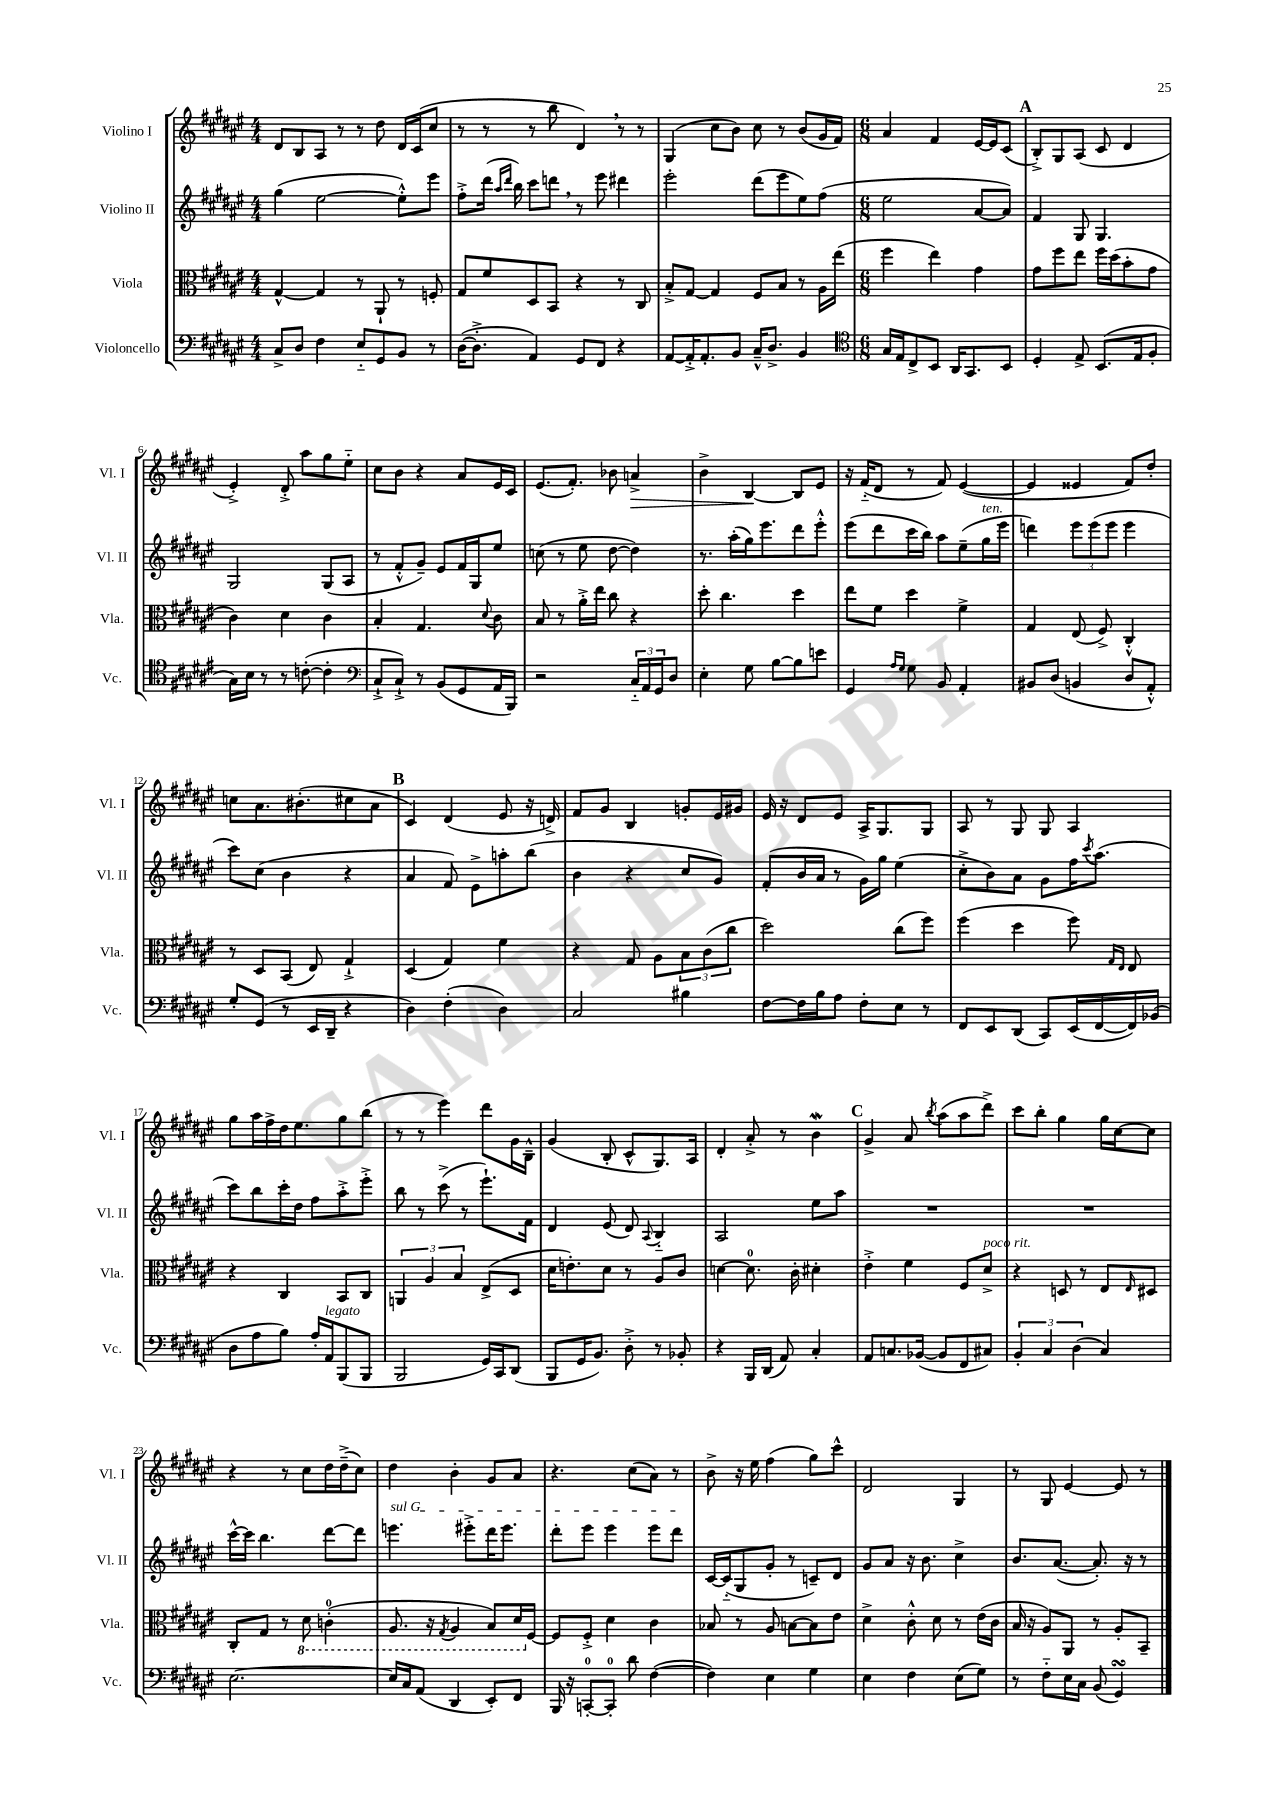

**kern	**kern	**kern	**kern
*staff4	*staff3	*staff2	*staff1
*clefF4	*clefC3	*clefG2	*clefG2
*k[f#c#g#d#a#e#]	*k[f#c#g#d#a#e#]	*k[f#c#g#d#a#e#]	*k[f#c#g#d#a#e#]
*M4/4	*M4/4	*M4/4	*M4/4
8C#^	[4G#^^	(4gg#	8d#
8D#	.	.	8B
4F#	4G#]	[2ee#	8A#
.	.	.	8r
8E#'~	8r	.	8r
8GG#	8AA#`	.	8dd#
8BB	8r	8ee#'^^])	16d#
.	.	.	(16c#
8r	8F'	8eee#	8cc#
=	=	=	=
([16D#	8G#	8ff#'^	8r
8.D#'^]	.	.	.
.	8f#	(16ddd#	8r
.	.	16qqaa#	.
.	.	16qqddd#	.
.	.	16bb)	.
4AA#)	8D#	8ccc#	8r
.	8BB	8ddd	8bb
8GG#	4r	8r	4d#)
8FF#	.	8eee#	.
4r	8r	4ddd#	8r
.	8C#	.	8r
=	=	=	=
[8AA#	8B'^	2eee#'	(4G#
16AA#'^]	[8G#	.	.
8.AA#'	.	.	.
.	4G#]	.	8cc#
8BB	.	.	8b)
16C#~^^	8F#	(8ddd#	8cc#
8.D#^	.	.	.
.	8B	8eee#	8r
4BB	8r	8ee#)	(8b
.	16A#	(8ff#	16g#
.	(16ee#	.	16f#)
=	=	=	=
*clefC4	*	*	*
*M6/8	*M6/8	*M6/8	*M6/8
16G#	4ff#	2ee#	4a#
16E#	.	.	.
8C#^	.	.	.
8BB	4ee#)	.	4f#
16AA#	.	.	.
8.GG#	.	.	.
.	4g#	[8a#	[16e#
.	.	.	16e#]
8BB	.	8a#])	(8c#
=	=	=	=
4D#'	8g#	4f#	8B'^)
.	8ff#	.	8G#
8E#^	8ee#	8G#	(8A#
(8.BB	16ff#	4.G#	8c#
.	(16dd#	.	.
.	8b'	.	4d#
16E#	.	.	.
8F#'	8g#	.	.
=	=	=	=
16G#)	4c#)	2G#	4e#'^)
16B	.	.	.
8r	.	.	.
8r	4d#	.	8d#'^
([8c'	.	.	8aa#
4c']	4c#	(8G#	8gg#
.	.	8A#	8ee#'~
=	=	=	=
*clefF4	*	*	*
8C#`^	4B'	8r	8cc#
8C#`^)	.	8f#'^^	8b
8r	4.G#	8g#~)	4r
(8BB	.	8e#	.
8GG#	.	16f#	8a#
.	.	16G#	.
.	8qqd#	.	.
16AA#	8c#	8ee#	16e#
16BBB)	.	.	16c#
=	=	=	=
2r	8B	(8cc	(8.e#
.	8r	8r	.
.	.	.	8.f#')
.	16a#'^	8ee#	.
.	16ee#	.	.
.	8cc#	[8dd#	8b-
24C#'~	4r	4dd#])	4a^
24AA#	.	.	.
24GG#	.	.	.
8D#	.	.	.
=	=	=	=
4E#'	8dd#'	8.r	4b^
.	4.cc#	.	.
.	.	(16aa#'	.
8G#	.	16gg#)	[4B
.	.	8.eee#	.
[8B	.	.	.
8B]	4dd#	8ddd#	8B]
8e	.	8eee#'^^	8e#
=	=	=	=
4GG#	8ee#	(8eee#	16r
.	.	.	(16f#'~
.	8f#	8ddd#	8d#
16qqA#	.	.	.
16qqG#	.	.	.
8G#	4dd#	16ccc#	8r
.	.	16bb)	.
8BB	.	8aa#	8f#)
4AA#'	4f#^	(8ee#~	([4e#
.	.	16gg#	.
.	.	16eee#	.
=	=	=	=
8BB#	4G#	4ddd)	4e#]
(8D#	.	.	.
4BB	(8E#	12eee#	4e##
.	.	(12eee#	.
.	8F#^)	.	.
.	.	12eee#	.
8D#	4C#'^^	4eee#	8f#)
8AA#'^^)	.	.	8dd#'
=	=	=	=
8G#'	8r	8ccc#)	8cc
(8GG#	8D#	(8cc#	8.a#
8r	(8BB	4b	.
.	.	.	(8.b#'
16EE#	8E#)	.	.
16DD#~	.	.	.
4r	4G#`^	4r	8cc#
.	.	.	8a#
=	=	=	=
4D#)	(4D#	4a#	4c#)
(4F#'	4G#)	8f#)	(4d#
.	.	8e#^	.
4D#)	4f#	8aa'	8e#
.	.	(8bb	16r
.	.	.	16d^)
=	=	=	=
2C#	4r	4b	8f#
.	.	.	8g#
.	8G#	4r	4B
.	8A#	.	.
4B#	12B	8cc#	8g'
.	(12c#	.	.
.	.	8g#)	16e#
.	12cc#	.	.
.	.	.	16g#
=	=	=	=
[8F#	2dd#)	(8f#'	16e#
.	.	.	16r
16F#]	.	16b	8d#
16B	.	16a#	.
8A#	.	8r	8e#
8F#'	.	16g#)	16A#^
.	.	16gg#	8.G#
8E#	(8cc#	(4ee#	.
8r	8ff#)	.	8G#
=	=	=	=
8FF#	(4ff#	8cc#'^	8A#
8EE#	.	8b)	8r
(8DD#	4dd#	8a#	8G#
8CC#)	.	8g#	8G#
(16EE#	8ff#)	16ff#	4A#
.	.	8qccc#	.
[16FF#	.	(8.aa#	.
.	16qqG#	.	.
.	16qqE#	.	.
16FF#])	8E#	.	.
(16BB-	.	.	.
=	=	=	=
8D#	4r	8ccc#)	8gg#
8A#	.	8bb	16aa#
.	.	.	16ff#^
8B)	4C#	16ccc#'	16dd#
.	.	16dd#	8.ee#
16A#'	.	8ff#	.
16AA#	.	.	.
(8BBB	8BB	8aa#'^	8gg#
8BBB	8C#	8eee#'^	(8bb
=	=	=	=
2BBB	6AA	8bb	8r
.	.	8r	8r
.	6A#	.	.
.	.	(8ccc#^	4eee#)
.	6B	.	.
.	.	8r	.
16GG#)	(8E#^	8.eee#`)	8ddd#
16CC#	.	.	.
(8DD#	8D#	.	16g#
.	.	16f#	16B~^^
=	=	=	=
8BBB	16d#	4d#	(4g#
.	8.e')	.	.
16GG#	.	.	.
8.BB)	.	.	.
.	8d#	(8e#	8B'
8D#'^	8r	8d#)	8c#^^
.	.	8qqA#	.
8r	8A#	4B'~	8.G#)
8BB-'	8c#	.	.
.	.	.	16A#
=	=	=	=
4r	[4d	2A#	4d#'
16BBB	8.d]	.	8a#'^
(16DD#	.	.	.
8AA#)	.	.	8r
.	16c#'	.	.
4C#'	4d#'	8ee#	4b
.	.	8aa#	.
=	=	=	=
8AA#	4e#'^	2.r	4g#^
8.C	.	.	.
.	4f#	.	8a#
([16BB-	.	.	.
.	.	.	8qbb
8BB-]	.	.	(8aa#
8FF#	8F#	.	8aa#
8C#)	8d#^	.	8ddd#^)
=	=	=	=
6BB'	4r	2.r	8ccc#
.	.	.	8bb'
6C#	.	.	.
.	8D	.	4gg#
(6D#	.	.	.
.	8r	.	.
4C#)	8E#	.	16gg#
.	.	.	[16cc#
.	16qqE#	.	.
.	8D#	.	8cc#]
=	=	=	=
[2.E#	8C#'	[16ccc#^^	4r
.	.	16ccc#]	.
.	8G#	4.bb	.
.	8r	.	8r
.	8D#	.	8cc#
.	(4C'	[8ddd#	16dd#
.	.	.	(16dd#~^
.	.	8ddd#]	8cc#)
=	=	=	=
16E#]	8.AA#	4.eee	4dd#
16C#	.	.	.
(8AA#	.	.	.
.	16r	.	.
.	8qGG#	.	.
4DD#	4AA#	.	4b'
.	.	8eee#'^	.
8EE#')	8BB)	16ddd#	8g#
.	.	8.eee#	.
8FF#	16D#	.	8a#
.	[16F#	.	.
=	=	=	=
16BBB	8F#]	8ddd#'	4.r
16r	.	.	.
[8CC'	8F#'^	8eee#	.
8CC']	4d#	4eee#	.
8d#	.	.	(8cc#
([4F#	4c#	8eee#	8a#)
.	.	8ddd#	8r
=	=	=	=
4F#])	8B-	[16c#	8b^
.	.	(16c#'~]	.
.	8r	8G#	16r
.	.	.	16ee#
4E#	8A#	8g#'	(4ff#
.	[8B	8r	.
4G#	8B]	8c~)	8gg#)
.	8e#	8d#	8ccc#^^
=	=	=	=
4E#	4d#^	8g#	2d#
.	.	8a#	.
4F#	8c#'^^	16r	.
.	.	8.b	.
.	8d#	.	.
(8E#	8r	4cc#^	4G#
8G#)	(16e#	.	.
.	16c#	.	.
=	=	=	=
8r	16B	8.b	8r
.	16r	.	.
8F#'~	8A#)	.	8G#
.	.	([8.a#	.
16E#	8AA#	.	[4e#
16C#	.	.	.
(8BB	8r	8.a#'])	.
4GG#)	8A#'	.	8e#]
.	.	16r	.
.	8BB~	8r	8r
==	==	==	==
*-	*-	*-	*-
